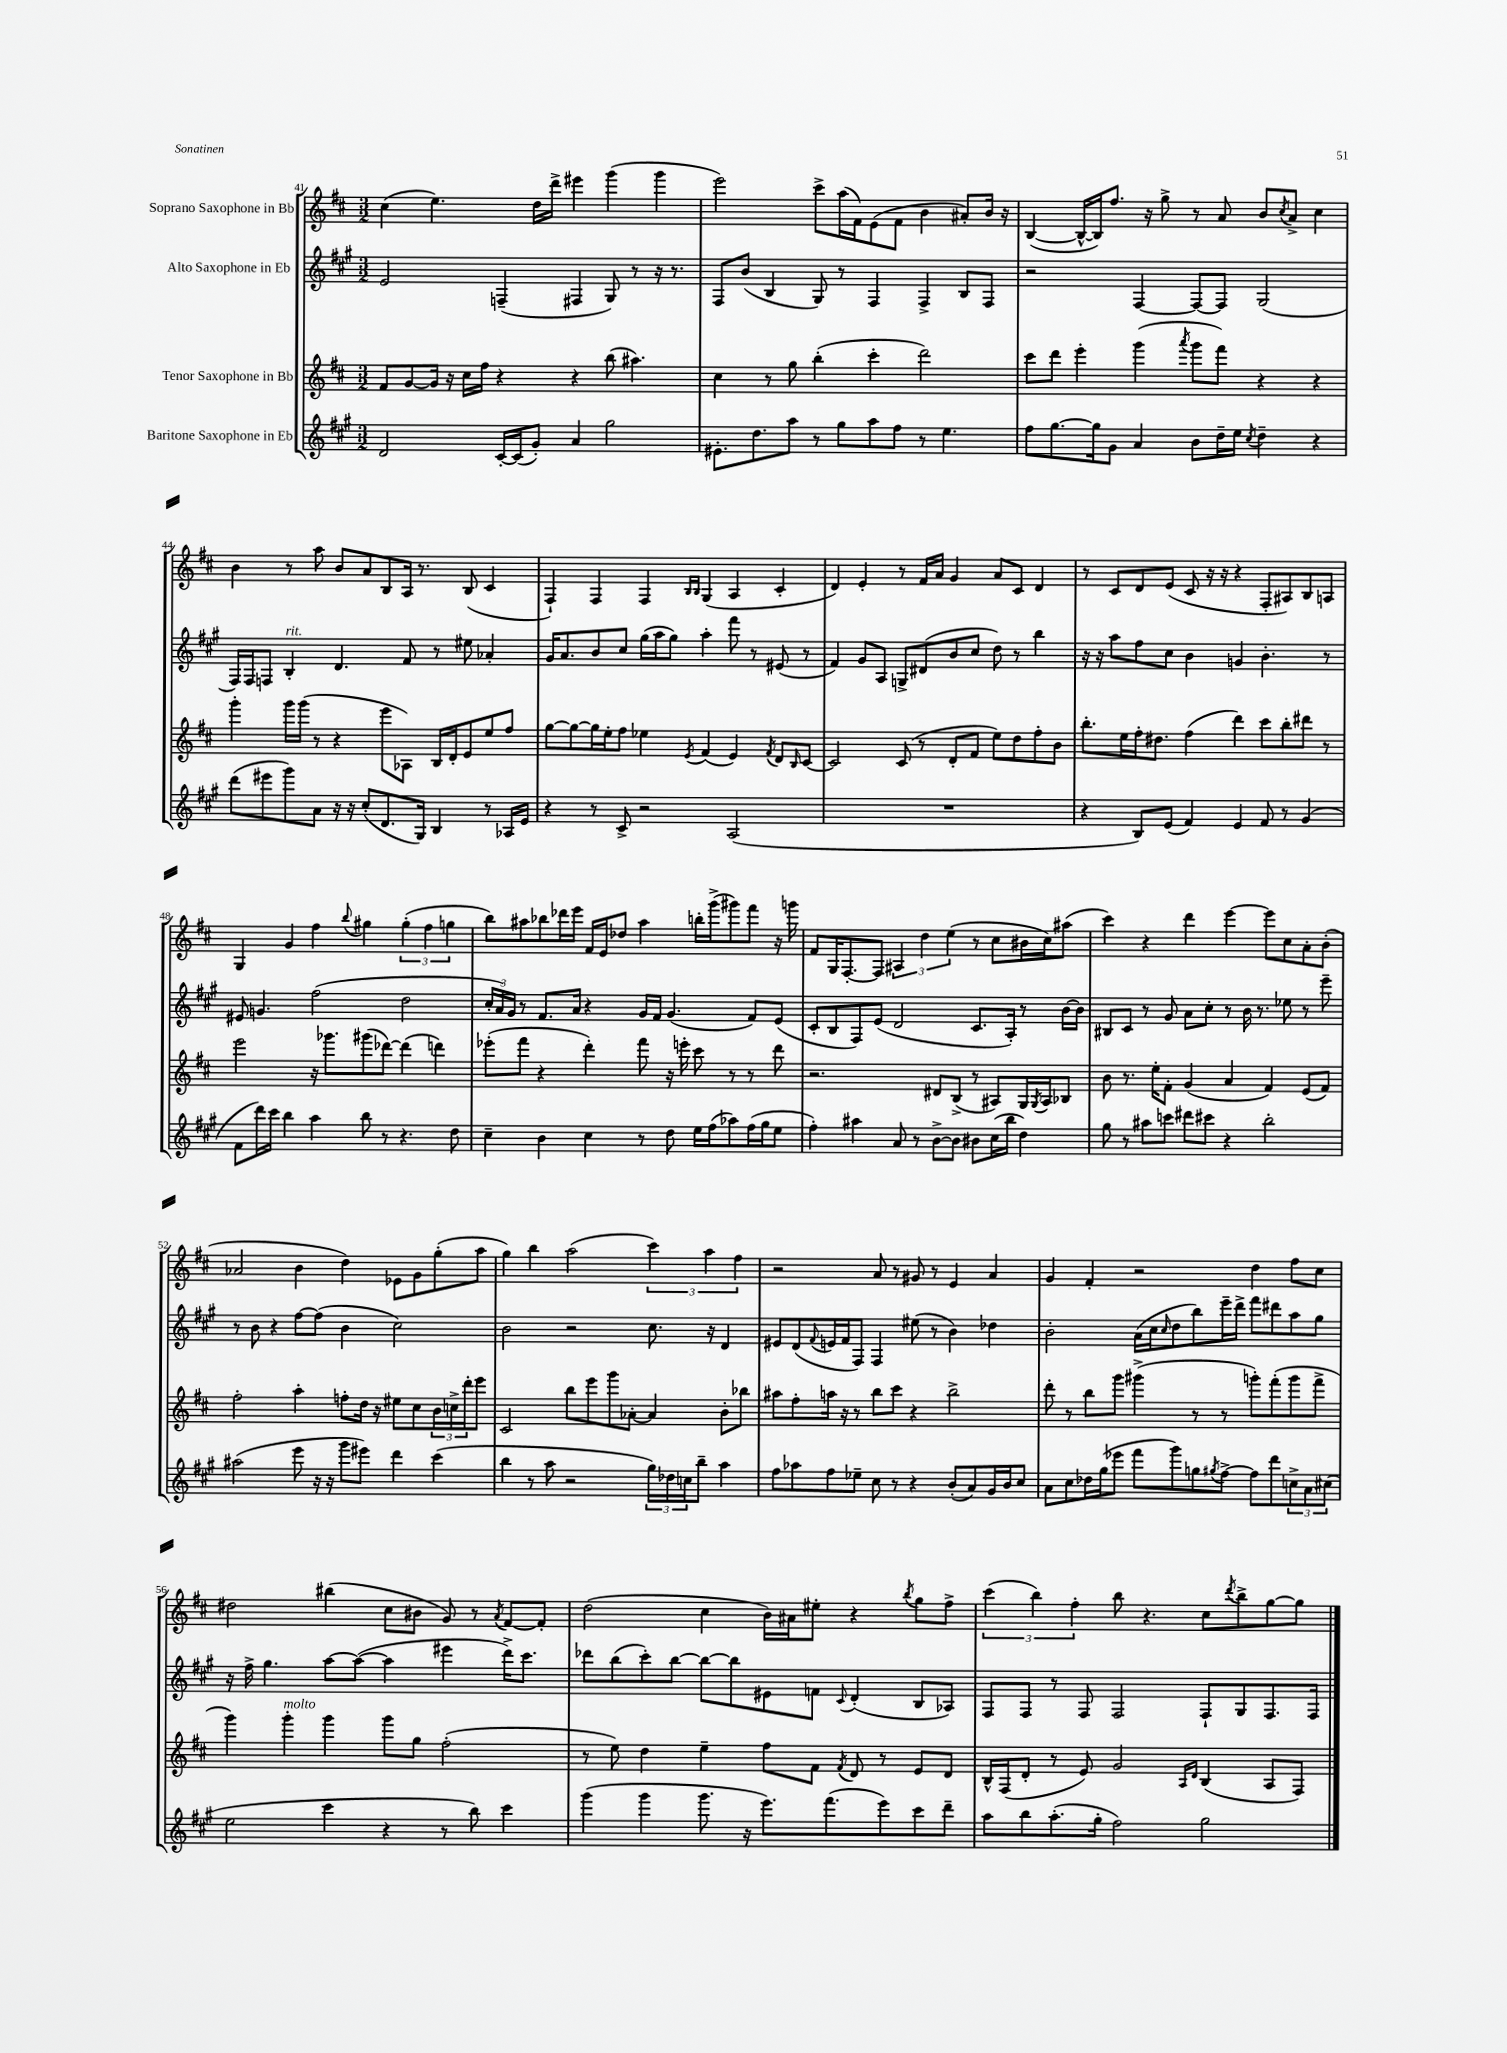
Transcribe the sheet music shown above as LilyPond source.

<<
\new StaffGroup <<
\new Staff = "s0" \with { instrumentName = "Soprano Saxophone in Bb" } {
    \clef treble \key d \major \numericTimeSignature \time 3/2
    cis''4( e''4.) d''16 d'''16-> eis'''4 g'''4( g'''4 |
    e'''2) cis'''8-> a''16( fis'16) e'8( fis'8 b'4 ais'8-.) b'16 r16 |
    b4~( b16~-^ b16) fis''8. r16 g''8-> r8 a'8 b'8 \acciaccatura { cis''8 } a'8-> cis''4 |
    b'4 r8 a''8 b'8 a'8 b8 a16 r8. b8( cis'4 |
    fis4-!) fis4 fis4 \grace { b16 b16 } g4( a4 cis'4-. |
    d'4) e'4-. r8 fis'16 a'16 g'4 a'8 cis'8 d'4 |
    r8 cis'8 d'8 e'8( cis'8 r16 r16 r4 fis8-. ais8) b8 a8 |
    g4 g'4 fis''4 \appoggiatura { b''8 } gis''4 \tuplet 3/2 { gis''4-.( fis''4 g''4 } |
    b''8) ais''8 bes''8 des'''16 e'''16 fis'16 e'16 des''8 ais''4 b''16-. g'''16->( gis'''8) fis'''8 r16 g'''16 |
    fis'8 g16 fis8.~-. fis8 \tuplet 3/2 { ais4 d''4 e''4( } r8 cis''8 bis'16 cis''16) ais''8( |
    cis'''4) r4 d'''4 e'''4~ e'''8 cis''8 a'8-. b'8-.( |
    aes'2 b'4 d''4) ees'8 g'8 g''8-.( a''8 |
    g''4) b''4 a''2( \tuplet 3/2 { cis'''4) a''4 fis''4 } |
    r2 a'8 r8 gis'8 r8 e'4 a'4 |
    g'4 fis'4-. r2 d''4 fis''8 cis''8 |
    dis''2 bis''4( cis''8 bis'8 g'8) r8 \acciaccatura { a'8 } fis'8~ fis'8-. |
    d''2( cis''4 b'16) ais'16 eis''8-. r4 \acciaccatura { b''8 } g''8 fis''8-> |
    \tuplet 3/2 { cis'''4( b''4) fis''4-. } b''8 r4. cis''8 \acciaccatura { d'''8 } b''8-> g''8~ g''8 \bar "|." |
}
\new Staff = "s1" \with { instrumentName = "Alto Saxophone in Eb" } {
    \clef treble \key a \major \numericTimeSignature \time 3/2
    e'2 f4--( fis4 gis8) r8 r16 r8. |
    fis8 b'8( b4 gis8) r8 fis4 fis4-> b8 fis8 |
    r2 fis4~ fis8~ fis8 gis2( |
    fis16) fis16 f8 b4-.^\markup { \italic "rit." } d'4. fis'8 r8 eis''8 aes'4-. |
    gis'16 a'8. b'8 cis''8 gis''16( a''16 gis''8) a''4-. fis'''8 r8 eis'8( r8 |
    fis'4) gis'8 a8 g8-> dis'8( b'8 cis''8 d''8) r8 b''4 |
    r16 r16 a''8 fis''8 cis''8 b'4 g'4 b'4.-. r8 |
    eis'8 g'4. fis''2( d''2 |
    \tuplet 3/2 { cis''16-. a'16) gis'16 } r8 fis'8. a'16 r4 gis'16 fis'16 gis'4.( fis'8) e'8( |
    cis'8-. b8 fis8) e'8( d'2 cis'8. a16-.) r8 b'16~ b'16 |
    bis8 cis'8 r8 gis'8 a'8 cis''8-. r8 b'16 r8. ees''8 r8 e'''8-- |
    r8 b'8 r4 fis''8~ fis''8( b'4 cis''2) |
    b'2 r2 cis''8. r16 d'4 |
    eis'8 d'8( \appoggiatura { fis'8 } e'16 fis'16 fis8) fis4 eis''8( r8 b'4) des''4 |
    b'2-. a'16( cis''16 \grace { cis''16 } d''8 b''8) e'''16-- d'''16-> fis'''8 dis'''8 a''8 gis''8 |
    r16 fis''16-> gis''4. a''8~ a''8~( a''4 eis'''4 d'''16->) cis'''8. |
    des'''8 b''8( cis'''8-.) b''8~ b''8~ b''8 eis'8 f'8 \appoggiatura { cis'8 } d'4-.( b8 aes8) |
    fis8 fis8 r8 fis8 fis2 fis8-! gis8 fis8. fis16 \bar "|." |
}
\new Staff = "s2" \with { instrumentName = "Tenor Saxophone in Bb" } {
    \clef treble \key d \major \numericTimeSignature \time 3/2
    fis'8 g'8~ g'16 r16 cis''16 fis''16 r4 r4 b''8( ais''4.) |
    cis''4 r8 g''8 b''4-.( cis'''4-. d'''2) |
    cis'''8 d'''8 e'''4-. g'''4( \acciaccatura { a'''8 } g'''8 fis'''8) r4 r4 |
    g'''4-. g'''16 g'''16( r8 r4 e'''8 aes8) b16 d'16-. e'8 e''8 fis''8 |
    g''8~ g''8~ g''16 e''16-. fis''8 ees''4 \acciaccatura { e'8 } fis'4( e'4) \acciaccatura { fis'8 } d'8 \grace { b16 } cis'8~ |
    cis'2 cis'8( r8 d'8-. fis'8 e''8) d''8 fis''8-. b'8 |
    b''8.-. e''16 fis''16-. dis''8. fis''4( d'''4) cis'''8 b''8-. dis'''8 r8 |
    e'''2 r16 ges'''8. gis'''8( des'''8~) des'''4( d'''4) |
    ees'''8-.( fis'''8 r4 d'''4-.) fis'''8 r16 e'''16-. cis'''8 r8 r8 d'''8 |
    r2. dis'8 b8->( r8 ais8) g16 \acciaccatura { g8 } ais16 bes8 |
    b'8 r8. e''16-. fis'8-. g'4( a'4 fis'4) e'8( fis'8) |
    fis''2-. a''4-. f''8-. d''16 r16 eis''8 cis''8 \tuplet 3/2 { b'16 c''16-> d'''16-. } e'''8 |
    cis'2 b''8 e'''8 g'''8 aes'8~-. aes'4 b'8-. bes''8 |
    ais''8 fis''8-. a''16 r16 r8 b''8 cis'''8 r4 b''2-> |
    d'''8-. r8 b''8 g'''8 gis'''4->( r8 r8 g'''8-.) fis'''8-.( g'''8 fis'''8-> |
    g'''4) g'''4-.^\markup { \italic "molto" } g'''4 g'''8 g''8 fis''2-.( |
    r8 e''8) d''4 e''4-- fis''8 fis'8 \acciaccatura { fis'8 } d'8 r8 e'8 d'8 |
    b16-^ fis16( d'8-. r8 e'8) g'2 \grace { a16 d'16 } b4( a8 fis8) \bar "|." |
}
\new Staff = "s3" \with { instrumentName = "Baritone Saxophone in Eb" } {
    \clef treble \key a \major \numericTimeSignature \time 3/2
    d'2 cis'16~-. cis'16( gis'8-.) a'4 gis''2 |
    eis'8.-. d''8. a''8 r8 gis''8 a''8 fis''8 r8 e''4. |
    fis''8 gis''8.~ gis''16 gis'8 a'4 b'8 d''16-- e''16 \acciaccatura { cis''8 } d''4-- r4 |
    d'''8( eis'''8 gis'''8) a'8 r16 r16 cis''8-.( d'8. gis16) b4 r8 aes16 e'16 |
    r4 r8 cis'8-> r2 a2( |
    R1. |
    r4 b8) e'8( fis'4) e'4 fis'8 r8 gis'4( |
    fis'8 d'''16) cis'''16 b''4 a''4 b''8 r8 r4. d''8 |
    cis''4-- b'4 cis''4 r8 d''8 e''16 fis''16( aes''8) fis''16( gis''16 e''8 |
    fis''4-.) ais''4 a'8 r8 b'8~-> b'8 bis'8 cis''16( b''16 d''4) |
    gis''8 r8 ais''8 c'''8 dis'''8 cis'''8 r4 b''2-. |
    ais''2( e'''8 r16 r16 gis'''8 eis'''8) d'''4 cis'''4( |
    b''4 r8 a''8 r2 \tuplet 3/2 { gis''16) des''16 c''16 } b''8-- a''4 |
    fis''8 aes''8 fis''8 ees''8-- cis''8 r8 r4 b'8-.( a'8) gis'16 b'16 cis''8 |
    a'8 cis''8 des''16 gis''16( ees'''8 fis'''8 gis'''8) g''8 \acciaccatura { gis''8 } fis''8~-> fis''8 d'''8 \tuplet 3/2 { c''8-> a'8 cis''8( } |
    e''2 cis'''4 r4 r8 b''8) cis'''4 |
    gis'''4( gis'''4 gis'''8. r16 e'''8.) fis'''8.( e'''8) cis'''8 d'''8-- |
    a''8 b''8 a''8.-.( gis''16-. fis''2) gis''2 \bar "|." |
}
>>
>>
\layout { \context { \Score currentBarNumber = #41 } }
